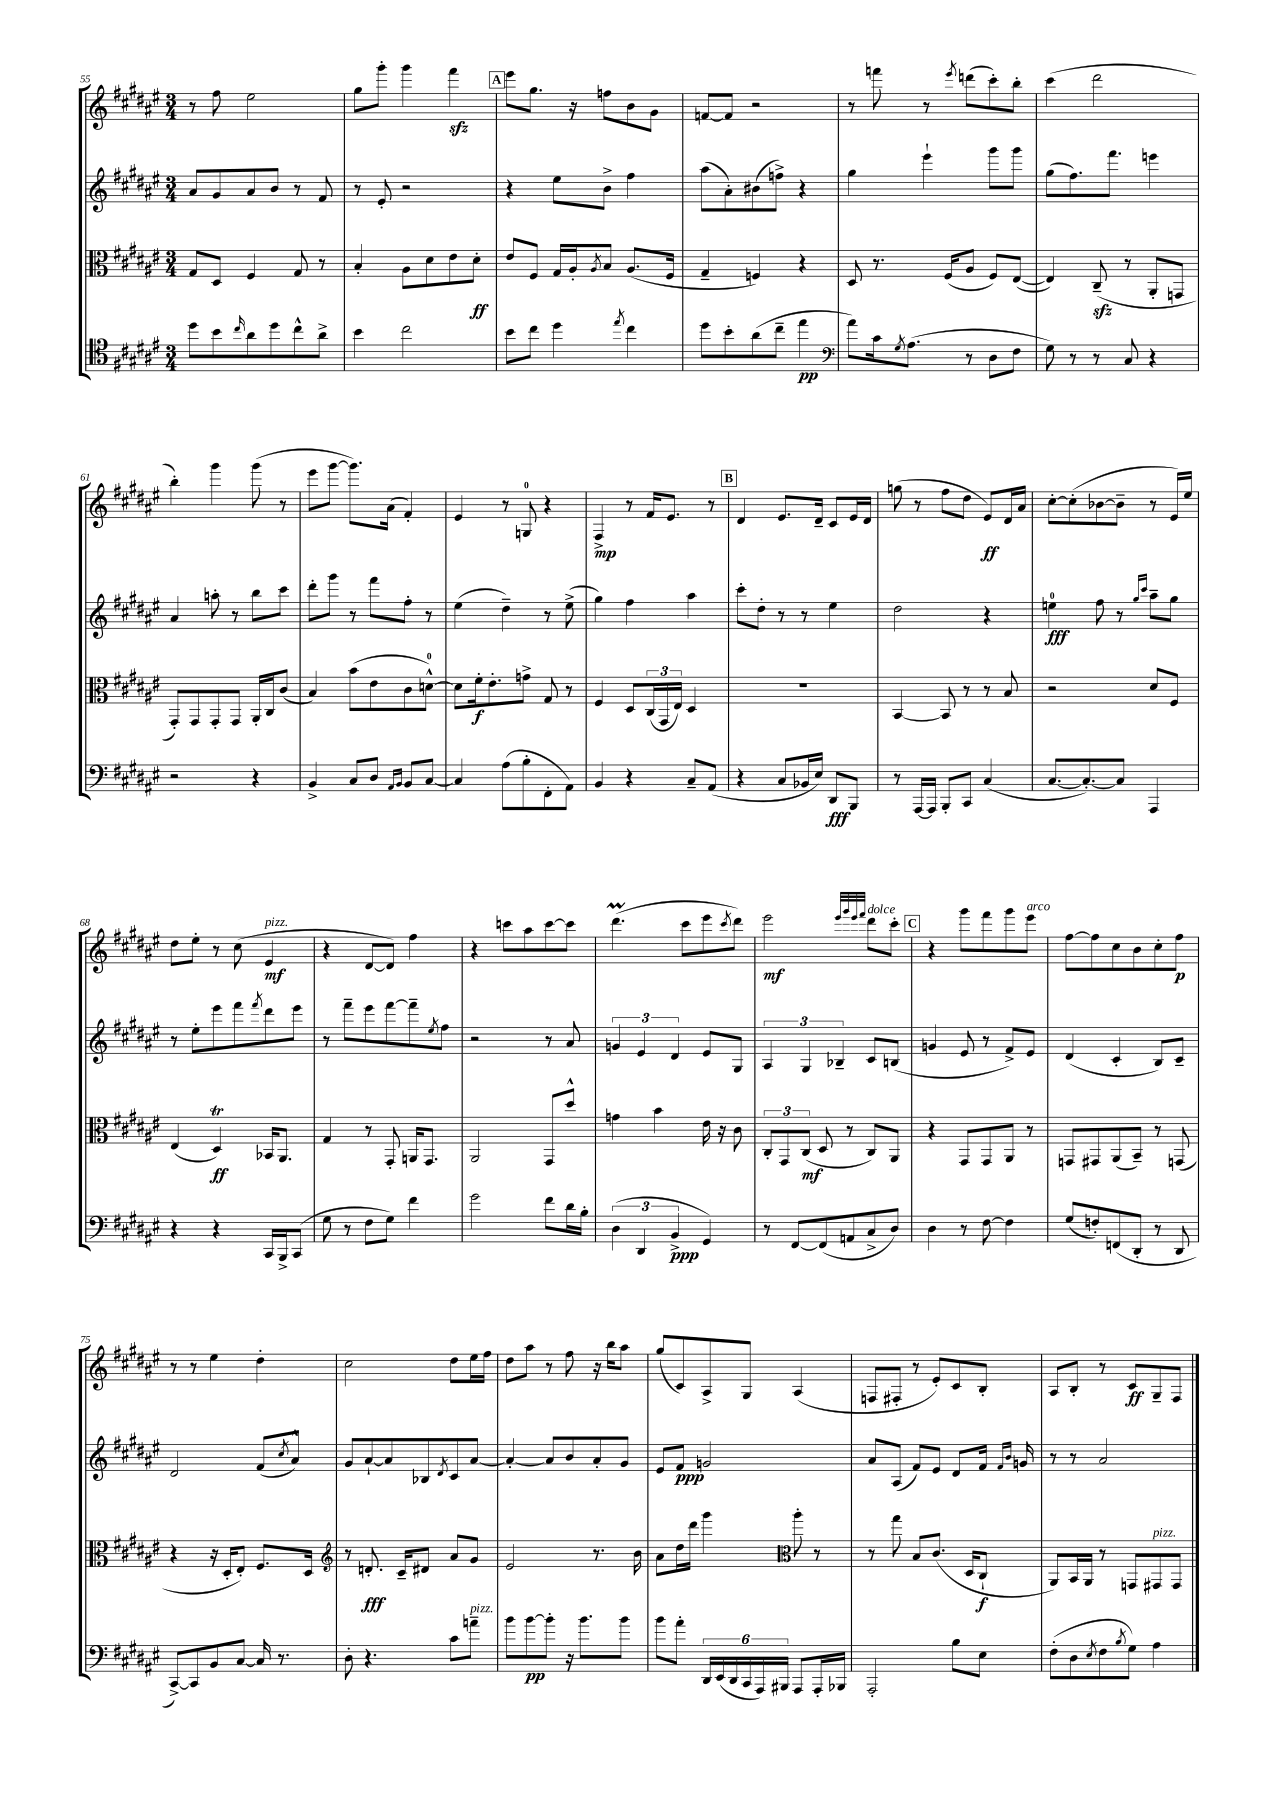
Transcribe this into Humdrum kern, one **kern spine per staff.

**kern	**kern	**kern	**kern
*staff4	*staff3	*staff2	*staff1
*clefC4	*clefC3	*clefG2	*clefG2
*k[f#c#g#d#a#e#]	*k[f#c#g#d#a#e#]	*k[f#c#g#d#a#e#]	*k[f#c#g#d#a#e#]
*M3/4	*M3/4	*M3/4	*M3/4
8dd#	8G#	8a#	8r
8b	8D#	8g#	8ff#
16qqcc#	.	.	.
8a#	4F#	8a#	2ee#
8dd#	.	8b	.
8cc#^^	8G#	8r	.
8a#^	8r	8f#	.
=	=	=	=
4b	4B'	8r	8gg#
.	.	8e#'	8ggg#'
2cc#	8A#	2r	4ggg#
.	8d#	.	.
.	8e#	.	4fff#
.	8d#'	.	.
=	=	=	=
8b	8e#	4r	8eee#
8cc#	8F#	.	8.gg#
4dd#	16G#	8ee#	.
.	16A#'	.	16r
.	8qA#	.	.
.	8B	8b^	8ff
8qee#	.	.	.
4cc#	(8.A#	4ff#	8b
.	.	.	8g#
.	16F#	.	.
=	=	=	=
8dd#	4G#~	(8aa#	[8f
8b'	.	8a#')	8f]
(8a#	4F)	(8b#	2r
8cc#~	.	8ff^)	.
4ee#	4r	4r	.
=	=	=	=
*clefF4	*	*	*
8a#)	8D#	4gg#	8r
16c#	8.r	.	8fff
8qG#	.	.	.
(8.A#	.	.	.
.	.	4eee#`	8r
.	(16F#	.	.
.	.	.	8qeee#
8r	8A#	.	(8ddd
8D#	8F#)	8ggg#	8ccc#')
8F#	([8E#	8ggg#	8bb'
=	=	=	=
8G#)	4E#])	(8gg#	(4ccc#
8r	.	8.ff#)	.
8r	(8C#~	.	2ddd#
.	.	8.fff#	.
8C#	8r	.	.
4r	8AA#'	4eee	.
.	8GG	.	.
=	=	=	=
2r	8GG#')	4a#	4bb')
.	8GG#	.	.
.	8GG#'	8aa'	4ggg#
.	8GG#	8r	.
4r	16AA#'	8bb	(8ggg#
.	16C#	.	.
.	(8c#	8ccc#	8r
=	=	=	=
4BB^	4B)	8ddd#'	8eee#
.	.	8ggg#	[8ggg#
8C#	(8b	8r	8.ggg#])
8D#	8e#	8fff#	.
.	.	.	(16a#
16qqAA#	.	.	.
16qqBB	.	.	.
8BB	8c#	8ff#'	4f#')
[8C#	[8d^^)	8r	.
=	=	=	=
4C#]	8d]	(4ee#	4e#
.	16f#'	.	.
.	8.e#'	.	.
(8A#	.	4dd#~)	8r
8B'	8g^	.	8G
8FF#'	8G#	8r	4r
8AA#)	8r	(8ee#^	.
=	=	=	=
4BB	4F#	4gg#)	4F#^
4r	8D#	4ff#	8r
.	(24C#	.	16f#
.	24GG#	.	.
.	.	.	8.e#
.	24E#)	.	.
8C#~	4D#	4aa#	.
(8AA#	.	.	8r
=	=	=	=
4r	2.r	8ccc#'	4d#
.	.	8dd#'	.
8C#	.	8r	8.e#
16BB-	.	8r	.
16E#)	.	.	16d#~
8DD#	.	4ee#	8c#
8BBB	.	.	16e#
.	.	.	16d#
=	=	=	=
8r	[4BB	2dd#	(8gg
[16AAA#	.	.	8r
16AAA#]	.	.	.
8BBB'	8BB]	.	8ff#
8CC#	8r	.	8dd#
(4C#	8r	4r	8e#)
.	8B	.	16d#
.	.	.	16a#
=	=	=	=
[8.C#	2r	4ee	[8cc#'
.	.	.	(8cc#']
8.C#'_)	.	.	.
.	.	8ff#	[8b-
8C#]	.	8r	8b-~]
.	.	16qqgg#	.
.	.	16qqccc#	.
4AAA#	8d#	8aa#~	8r
.	8F#	8gg#	16e#)
.	.	.	16ee#
=	=	=	=
4r	(4E#	8r	8dd#
.	.	8ee#'	8ee#'
4r	4D#)	8eee#	8r
.	.	8fff#	(8cc#
.	.	8qfff#	.
16CC#	16BB-	8ddd#	4e#
16BBB^	8.AA#	.	.
(8CC#	.	8eee#	.
=	=	=	=
8G#	4G#	8r	4r
8r	.	8fff#~	.
8F#	8r	8eee#	[8d#
8G#)	8GG#'	[8fff#	8d#])
4f#	16AA	8fff#~]	4ff#
.	8.GG#	.	.
.	.	8qee#	.
.	.	8ff#	.
=	=	=	=
2g#	2AA#	2r	4r
.	.	.	8ccc
.	.	.	8aa#
8f#	8GG#	8r	[8ccc
16d#	8dd#^^	8a#	8ccc]
16B'	.	.	.
=	=	=	=
(6D#	4g	6g	(4.ddd#
6DD#	.	6e#	.
.	4b	.	.
6BB^	.	6d#	.
.	.	.	8ccc#
4GG#)	16e#	8e#	8eee#
.	16r	.	.
.	.	.	8qccc#
.	8c#	8G#	8ddd#)
=	=	=	=
8r	12C#'	6A#	2eee#
.	12GG#	.	.
[8FF#	.	.	.
.	(12C#	6G#	.
(8FF#]	8D#	.	.
.	.	6B-~	.
8AA	8r	.	.
.	.	.	32qqeee#
.	.	.	32qqggg#
.	.	.	32qqeee#
.	.	.	32qqfff#
8C#^	8C#)	8c#	8ddd#
8D#)	8AA#	(8B	8ccc#'
=	=	=	=
4D#	4r	4g	4r
8r	8GG#	8e#	8ggg#
[8F#	8GG#	8r	8fff#
4F#]	8AA#	8f#^)	8ggg#
.	8r	8e#	8eee#
=	=	=	=
(8G#	8GG	(4d#	[8ff#
8F')	8GG#	.	8ff#]
(8FF	(8AA#	4c#'	8cc#
8DD#'	8BB~)	.	8b
8r	8r	8B)	8cc#'
8DD#	(8GG	8c#~	8ff#
=	=	=	=
[8CC#^)	4r	2d#	8r
8CC#]	.	.	8r
8BB	16r	.	4ee#
.	16D#'	.	.
[8C#	8E#')	.	.
16C#]	8.F#	(8f#	4dd#'
8.r	.	.	.
.	.	8qcc#	.
.	.	8a#^^)	.
.	16D#	.	.
=	=	=	=
*	*clefG2	*	*
8D#'	8r	8g#	2cc#
4.r	8.d'	[8a#`	.
.	.	8a#]	.
.	16c#~	.	.
.	8d#	8B-	.
.	.	8qd#	.
8c#	8a#	8c#	8dd#
8a~	8g#	[8a#	16ee#
.	.	.	16ff#
=	=	=	=
8b	2e#	4a#'_	8dd#
[8b	.	.	8aa#
8b']	.	8a#]	8r
16r	.	8b	8ff#
8.b	.	.	.
.	8.r	8a#'	16r
.	.	.	16bb
8b	.	8g#	8aa#
.	16b	.	.
=	=	=	=
8b	8a#	8e#	(8gg#
8a#'	16dd#	8f#	8c#)
.	16ddd#	.	.
24DD#	4ggg#	2g	8A#^
(24EE#	.	.	.
24DD#	.	.	.
24CC#	.	.	8G#
24AAA#)	.	.	.
24BBB#	.	.	.
*	*clefC3	*	*
8AAA#	8aa#'	.	(4A#
16AAA#'	8r	.	.
16BBB-	.	.	.
=	=	=	=
2AAA#'	8r	8a#	8F
.	8gg#	(8A#	8F#'
.	8B	8f#)	8r
.	(8.c#	8e#	8e#')
8B	.	8d#	8c#
.	16D#	.	.
8E#	8C#`	16f#	8B'
.	.	16qqf#	.
.	.	16qqb	.
.	.	16g	.
=	=	=	=
(8F#'	8AA#)	8r	8A#
8D#	16BB	8r	8B'
.	16AA#	.	.
8qE#	.	.	.
8F#	8r	2a#	8r
8qB	.	.	.
8G#)	8GG	.	8c#
4A#	8GG#	.	8G#~
.	8GG#	.	8F#
==	==	==	==
*-	*-	*-	*-
